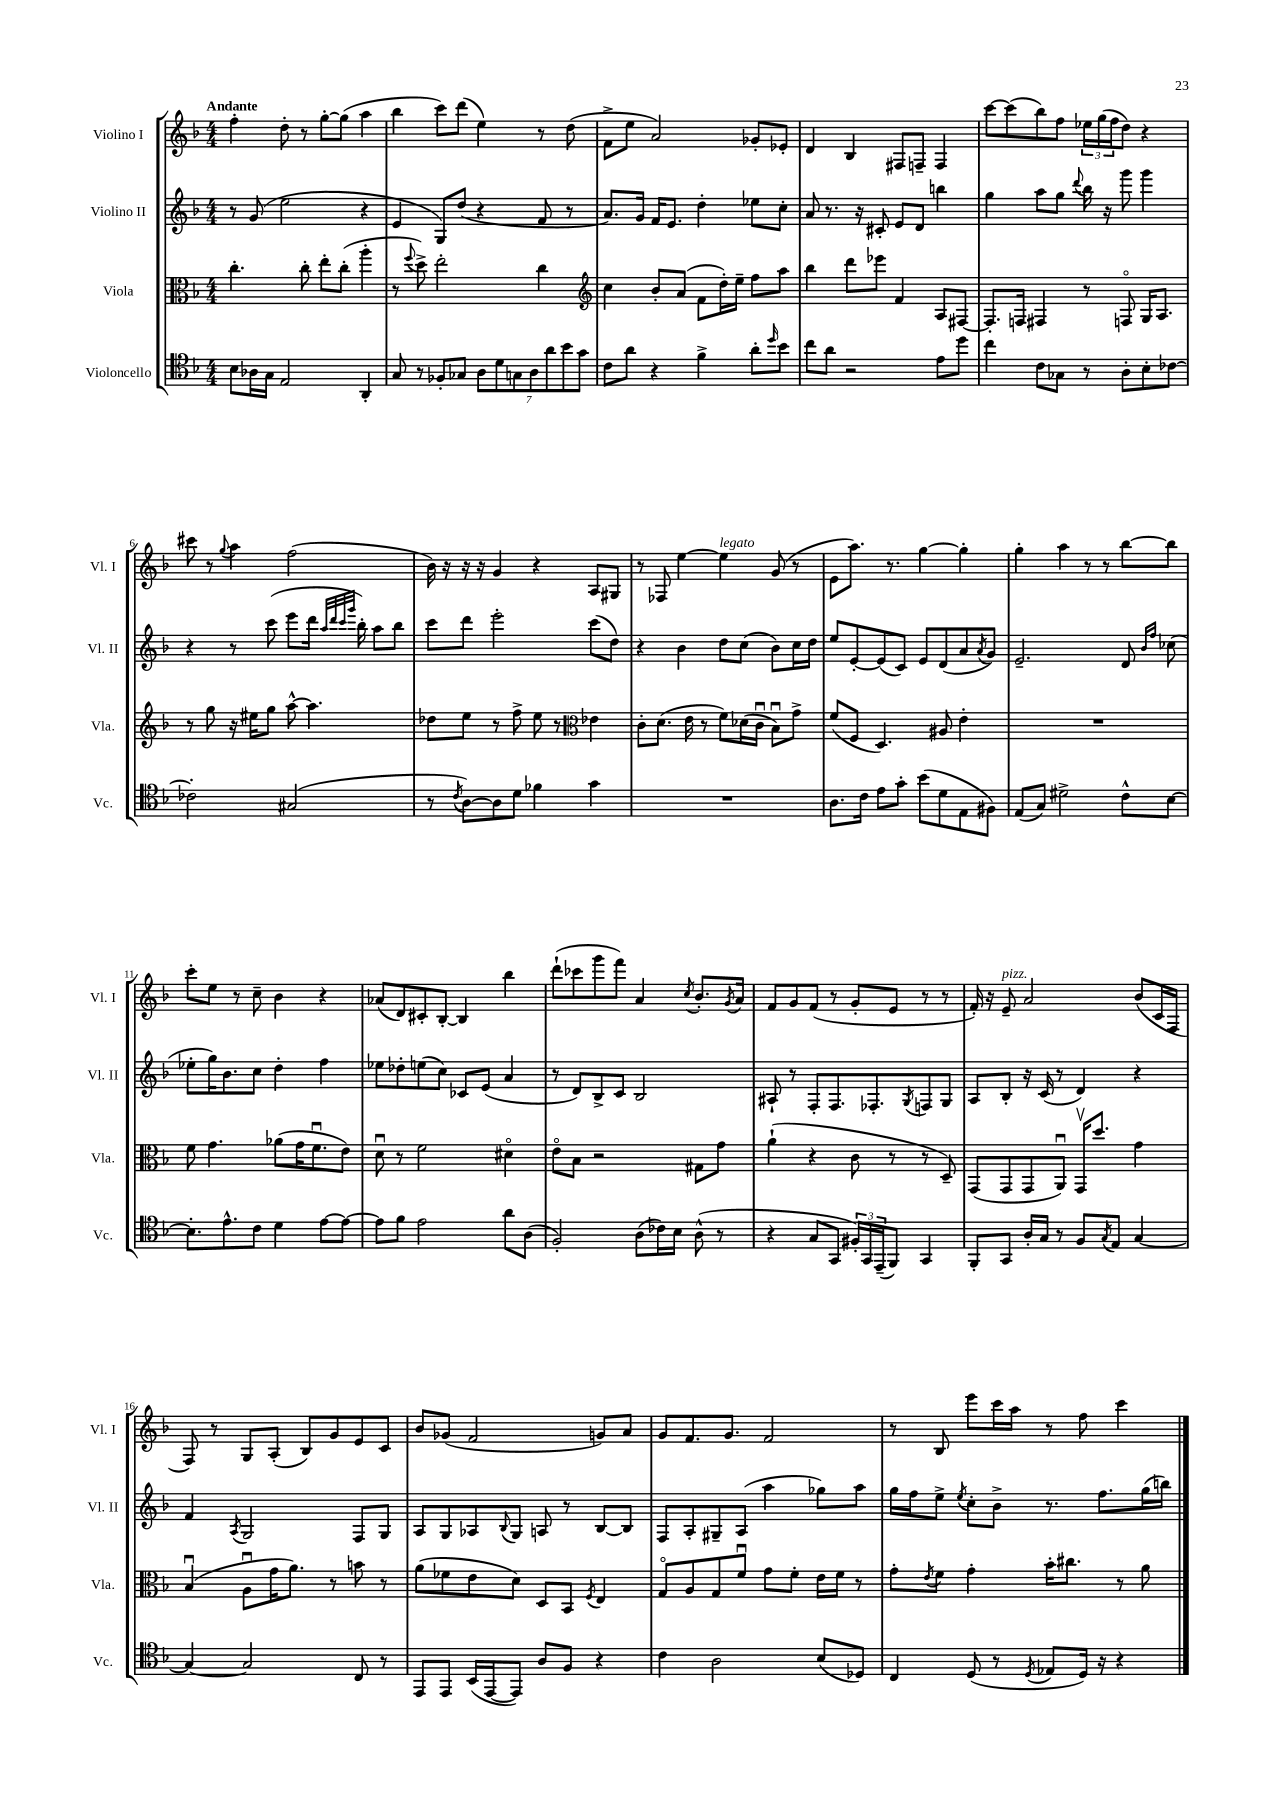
<<
\new StaffGroup <<
\new Staff = "s0" \with { instrumentName = "Violino I" shortInstrumentName = "Vl. I" } {
    \clef treble \key f \major \numericTimeSignature \time 4/4 \tempo "Andante"
    f''4-. d''8-. r8 g''8~-. g''8( a''4 |
    bes''4 c'''8) d'''8( e''4) r8 d''8( |
    f'8-> e''8 a'2) ges'8-. ees'8-. |
    d'4 bes4 fis8 f8-- f4 |
    c'''8~ c'''8( bes''8) f''8 \tuplet 3/2 { ees''16 g''16( f''16 } d''8) r4 |
    cis'''8 r8 \appoggiatura { g''8 } a''4 f''2( |
    bes'16) r16 r16 r16 g'4 r4 a8 gis8 |
    r8 fes8 e''4~ e''4^\markup { \italic "legato" } g'8( r8 |
    e'8 a''8.) r8. g''4~ g''4-. |
    g''4-. a''4 r8 r8 bes''8~ bes''8 |
    c'''8-. e''8 r8 c''8-- bes'4 r4 |
    aes'8( d'8) cis'8-. bes8~-. bes4 bes''4 |
    d'''8-!( ces'''8 g'''8 f'''8) a'4 \acciaccatura { c''8 } bes'8.-. \acciaccatura { g'8 } a'16 |
    f'8 g'8 f'8( r8 g'8-. e'8 r8 r8 |
    f'16-.) r16 e'8--^\markup { \italic "pizz." } a'2 bes'8( c'16 f16 |
    f8) r8 g8 a8-.( bes8) g'8 e'8 c'8 |
    bes'8 ges'8( f'2 g'8) a'8 |
    g'8 f'8. g'8. f'2 |
    r8 bes8 e'''8 c'''16 a''16 r8 f''8 c'''4 \bar "|." |
}
\new Staff = "s1" \with { instrumentName = "Violino II" shortInstrumentName = "Vl. II" } {
    \clef treble \key f \major \numericTimeSignature \time 4/4
    r8 g'8( e''2 r4 |
    e'4 g8) d''8( r4 f'8 r8 |
    a'8.) g'16 f'16 e'8. d''4-. ees''8 c''8-. |
    a'8 r8. r16 cis'8-. e'8 d'8 b''4 |
    g''4 a''8 g''8 \appoggiatura { d'''8 } bes''16 r16 g'''8 g'''4 |
    r4 r8 c'''8( e'''8 d'''16 \grace { a''32 d'''32 c'''32 g'''32 } bes''16-.) a''8 bes''8 |
    c'''8 d'''8 e'''2-. c'''8( d''8) |
    r4 bes'4 d''8 c''8( bes'8) c''16 d''16 |
    e''8 e'8~-. e'8( c'8) e'8 d'8( a'8 \acciaccatura { a'8 } g'8) |
    e'2.-- d'8 \grace { bes'16 f''16 } ces''8( |
    ees''8-. g''16) bes'8. c''8 d''4-. f''4 |
    ees''8 des''8-. e''8( c''8) ces'8 e'8( a'4 |
    r8 d'8) bes8-> c'8 bes2 |
    ais8-! r8 f8-. f8. fes8.-. \acciaccatura { g8 } f8 g8 |
    a8 bes8-. r16 c'16( r8 d'4) r4 |
    f'4 \acciaccatura { a8 } g2 f8 g8 |
    a8 g8 aes8 \appoggiatura { bes8 } g8 a8 r8 bes8~ bes8 |
    f8 a8-. gis8-- a8( a''4 ges''8) a''8 |
    g''16 f''16 e''8-> \acciaccatura { e''8 } c''8-. bes'8-> r8. f''8. g''16( b''16) \bar "|." |
}
\new Staff = "s2" \with { instrumentName = "Viola" shortInstrumentName = "Vla." } {
    \clef alto \key f \major \numericTimeSignature \time 4/4
    c''4.-. c''8-. e''8-. c''8-.( a''4-. |
    r8 \appoggiatura { f''8 } d''8->) e''2-. c''4 |
    \clef treble c''4 bes'8-. a'8( f'8 d''16-.) e''16-- f''8 a''8 |
    bes''4 d'''8 ees'''8 f'4 a8 fis8~ |
    fis8.-. f16 fis4 r8 f8\flageolet g16 a8. |
    r8 g''8 r16 eis''16 g''8 a''8~-^ a''4. |
    des''8 e''8 r8 f''8-> e''8 r8 \clef alto ees'4 |
    c'8-. d'8.( e'16 r8 f'8) des'16( c'16\downbow bes8\downbow) g'8-> |
    f'8( f8 d4.) ais8 e'4-. |
    R1 |
    f'8 g'4. aes'8( g'16 f'8.\downbow e'8) |
    d'8\downbow r8 f'2 dis'4\flageolet |
    e'8\flageolet bes8 r2 gis8 g'8 |
    a'4-!( r4 c'8 r8 r8 d8--) |
    g,8( g,8 g,8 a,8\downbow) g,16\upbow d''8. g'4 |
    bes4\downbow( a8\downbow g'16 a'8.) r8 b'8 r8 |
    a'8( fes'8 e'8 d'8) d8 bes,8 \acciaccatura { f8 } e4 |
    g8\flageolet a8 g8 f'8\downbow g'8 f'8-. e'16 f'16 r8 |
    g'8-. \acciaccatura { e'8 } f'8 g'4-. bes'16-. cis''8. r8 a'8 \bar "|." |
}
\new Staff = "s3" \with { instrumentName = "Violoncello" shortInstrumentName = "Vc." } {
    \clef tenor \key f \major \numericTimeSignature \time 4/4
    bes8 aes16 g16 e2 a,4-. |
    g8 r8 fes8-. ges8 \tuplet 7/4 { a8 d'8 g8 a8 a'8 bes'8 g'8 } |
    c'8 a'8 r4 f'4-> a'8-. \grace { d''16 } bes'8 |
    c''8 a'8 r2 e'8 d''8 |
    c''4 c'8 ges8 r8 a8-. bes8-. ces'8~ |
    ces'2-. gis2( |
    r8 \acciaccatura { c'8 } a8~) a8 d'8 fes'4 g'4 |
    R1 |
    a8. c'16 e'8 g'8-. bes'8( d'8 e8 fis8) |
    e8( g8) dis'2-> c'8-^ bes8~ |
    bes8.-. e'8.-^ c'8 d'4 e'8~ e'8~ |
    e'8 f'8 e'2 a'8 a8( |
    f2-.) a8( ces'16) bes16 a8-^( r8 |
    r4 g8 g,8 \tuplet 3/2 { fis16-.) g,16 e,16--( } f,8) g,4 |
    f,8-. g,8 a16-. g16 r8 f8 \acciaccatura { g8 } e8 g4~ |
    g4~ g2 c8 r8 |
    e,8 e,8 bes,16( e,16~ e,8) a8 f8 r4 |
    c'4 a2 bes8( des8) |
    c4 d8( r8 \acciaccatura { d8 } ees8 d16) r16 r4 \bar "|." |
}
>>
>>
